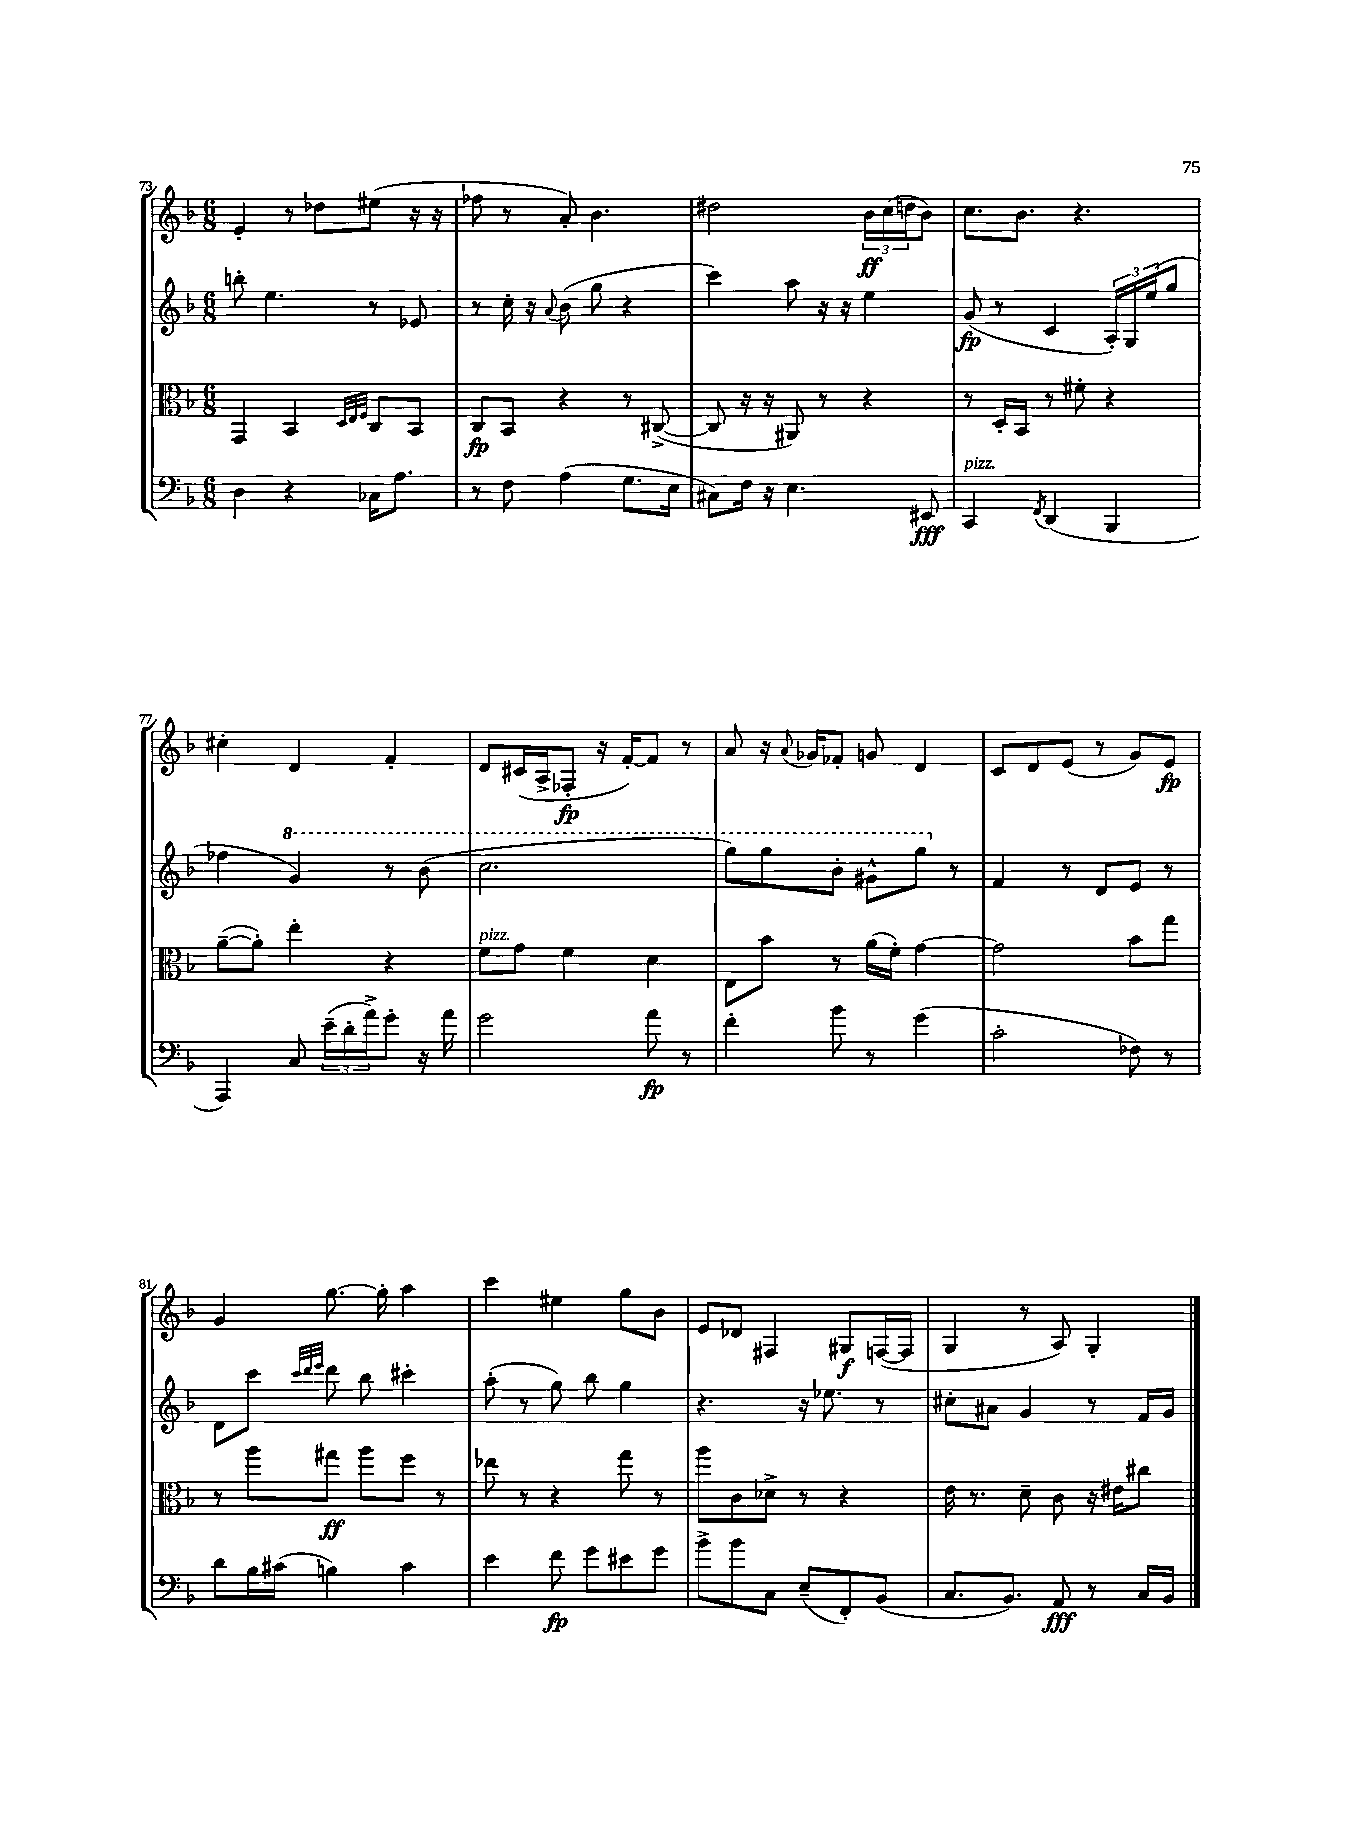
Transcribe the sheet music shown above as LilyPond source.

<<
\new StaffGroup <<
\new Staff = "s0" {
    \clef treble \key f \major \numericTimeSignature \time 6/8
    e'4-. r8 des''8 eis''8( r16 r16 |
    fes''8 r8 a'8-.) bes'4. |
    dis''2 \tuplet 3/2 { bes'16\ff c''16( d''16 } bes'8) |
    c''8. bes'8. r4. |
    cis''4-. d'4 f'4-. |
    d'8 cis'16( a16-> fes8-.\fp r16 f'16~-.) f'8 r8 |
    a'8 r16 \appoggiatura { a'8 } ges'16 fes'8-. g'8 d'4 |
    c'8 d'8 e'8( r8 g'8) e'8\fp |
    g'4 g''8.~ g''16-. a''4 |
    c'''4 eis''4 g''8 bes'8 |
    e'8 des'8 fis4 gis8\f f16~( f16 |
    g4 r8 a8) g4-. \bar "|." |
}
\new Staff = "s1" {
    \clef treble \key f \major \numericTimeSignature \time 6/8
    b''8-. e''4. r8 ees'8 |
    r8 c''16-. r16 \appoggiatura { a'8 } bes'8( g''8 r4 |
    c'''4) a''8 r16 r16 e''4 |
    g'8\fp( r8 c'4 \tuplet 3/2 { a16-.) g16 e''16( } g''8 |
    fes''4 \ottava #1 g''4) r8 bes''8( |
    c'''2. |
    g'''8) g'''8 bes''8-. gis''8-^ g'''8 \ottava #0 r8 |
    f'4 r8 d'8 e'8 r8 |
    d'8 c'''8 \grace { c'''32 d'''32 e'''32 } d'''8 bes''8 cis'''4-. |
    a''8-.( r8 g''8) bes''8 g''4 |
    r4. r16 ees''8. r8 |
    cis''8-. ais'8 g'4 r8 f'16 g'16 \bar "|." |
}
\new Staff = "s2" {
    \clef alto \key f \major \numericTimeSignature \time 6/8
    g,4 bes,4 \grace { d32 e32 f32 } c8 bes,8 |
    c8\fp bes,8 r4 r8 cis8~->( |
    cis8 r16 r16 ais,8) r8 r4 |
    r8 d16-. bes,16 r8 fis'8-. r4 |
    a'8~--( a'8-.) e''4-. r4 |
    f'8^\markup { \italic "pizz." } g'8 f'4 d'4 |
    e8 bes'8 r8 a'16( f'16-.) g'4~ |
    g'2 bes'8 g''8 |
    r8 a''8 gis''8\ff a''8 f''8 r8 |
    ees''8 r8 r4 g''8 r8 |
    a''8 c'8 des'8-> r8 r4 |
    e'16 r8. d'8-- c'8 r16 eis'16 cis''8 \bar "|." |
}
\new Staff = "s3" {
    \clef bass \key f \major \numericTimeSignature \time 6/8
    d4 r4 ces16 a8. |
    r8 f8 a4( g8. e16 |
    cis8) f16 r16 e4. eis,8\fff |
    c,4^\markup { \italic "pizz." } \acciaccatura { f,8 } d,4( bes,,4 |
    a,,4) c8 \tuplet 3/2 { e'16--( d'16-. a'16->) } g'8-. r16 a'16 |
    g'2 a'8\fp r8 |
    f'4-. bes'8 r8 g'4( |
    c'2-. fes8) r8 |
    d'8 bes16 cis'16( b4) cis'4 |
    e'4 f'8\fp g'8 eis'8 g'8 |
    bes'8-> bes'8 c8 e8--( f,8-.) bes,8( |
    c8. bes,8.) a,8\fff r8 c16 bes,16 \bar "|." |
}
>>
>>
\layout { \context { \Score currentBarNumber = #73 } }
